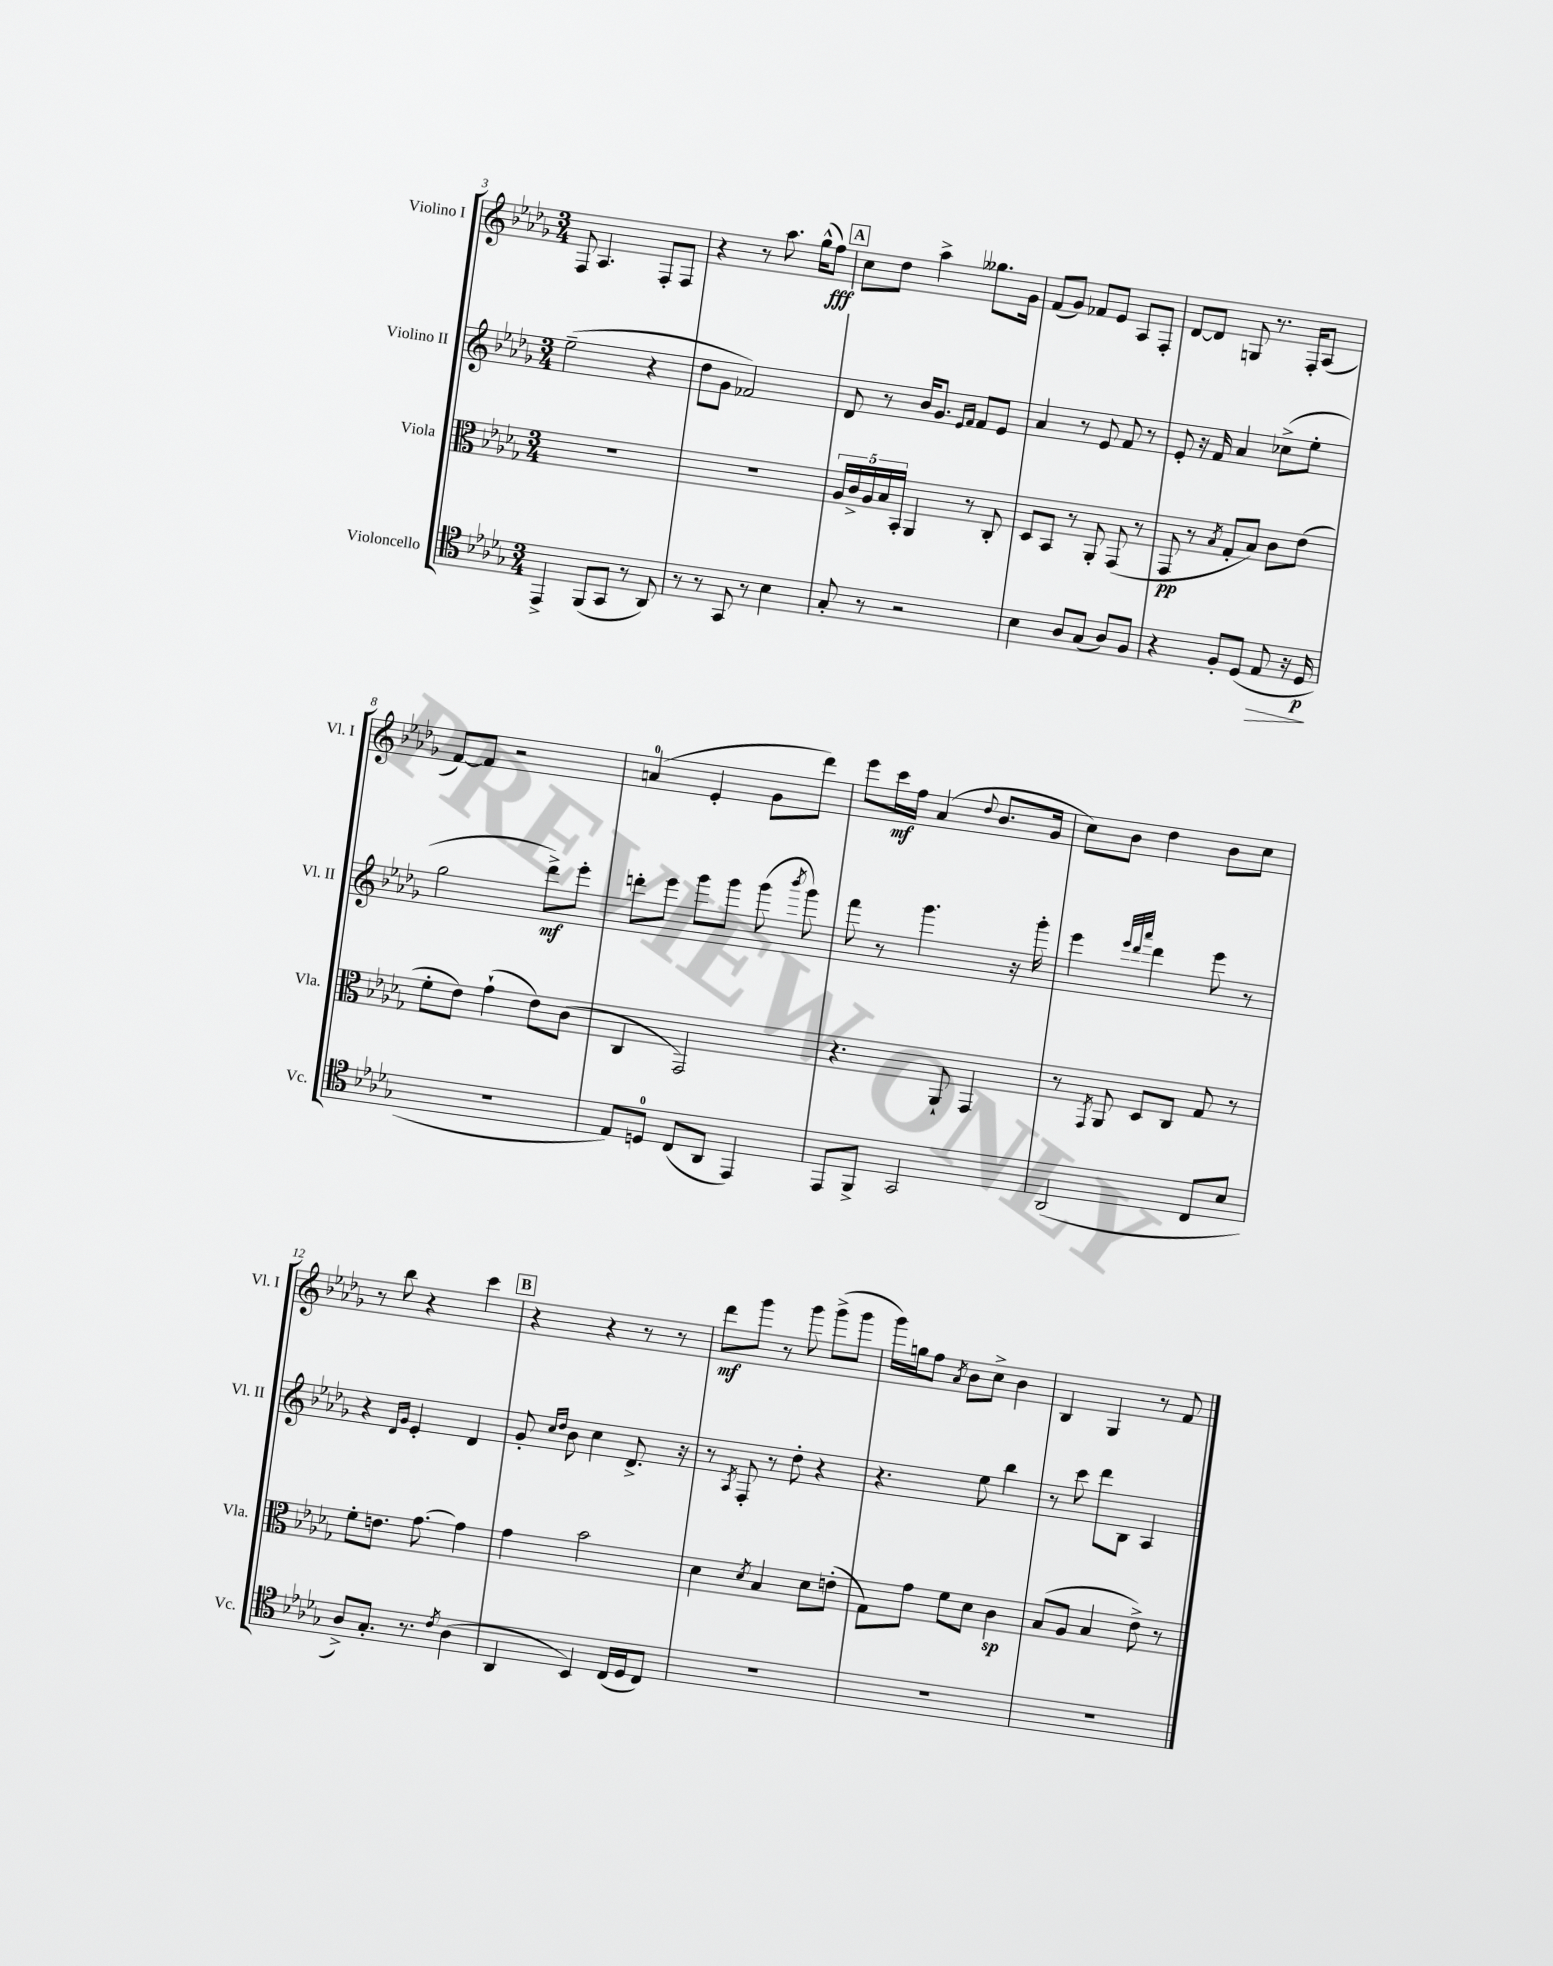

**kern	**kern	**kern	**kern
*staff4	*staff3	*staff2	*staff1
*clefC4	*clefC3	*clefG2	*clefG2
*k[b-e-a-d-g-]	*k[b-e-a-d-g-]	*k[b-e-a-d-g-]	*k[b-e-a-d-g-]
*M3/4	*M3/4	*M3/4	*M3/4
4EE-^	2.r	(2ee-~	8F
.	.	.	4.A-
(8FF	.	.	.
8GG-	.	.	.
8r	.	4r	8F'
8AA-)	.	.	8F
=	=	=	=
8r	2.r	8dd-	4r
8r	.	8g-	.
8GG-	.	2f-)	8r
8r	.	.	8.aa-
4B-	.	.	.
.	.	.	(16gg-^^
.	.	.	8ff)
=	=	=	=
8G-'	20A-	8d-	8cc
.	20c^	.	.
.	20A-	.	.
8r	.	8r	8dd-
.	20B-	.	.
.	20BB-'	.	.
2r	4AA-	16b-	4aa-^
.	.	8.g-	.
.	.	16qqe-	.
.	.	16qqf	.
.	8r	8f	8.gg--
.	8C'	8e-	.
.	.	.	16g-
=	=	=	=
4B-	8D-	4a-	(8f
.	8BB-	.	8g-)
8A-	8r	8r	8f-
(8G-	8AA-'	8e-	8e-
8A-)	(8GG-	8f	8A-
8F	8r	8r	8F'
=	=	=	=
4r	8GG-	8e-'	[8d-
.	8r	16r	8d-]
.	.	16f	.
.	8qB-	.	.
8F'	8G-'	4a-	8G
(8D-	8B-)	.	8.r
8E-	8c	(8cc-^	.
.	.	.	16F'
16r	(8e-	8ee-'	(8A-
16D-	.	.	.
=	=	=	=
2.r	8f'	2gg-	[8f)
.	8e-)	.	8f]
.	(4g-`	.	2r
.	8e-)	8ddd-^)	.
.	(8c	8eee-'	.
=	=	=	=
8E-)	4C	8ddd'	(4a
8D	.	8eee-	.
(8C	2GG-)	8ggg-	4e-'
8AA-	.	8ggg-	.
4EE-)	.	(8ggg-	8g-
.	.	8qbbb-	.
.	.	8ggg-)	8ddd-)
=	=	=	=
8EE-	4.r	8fff	8eee-
8FF^	.	8r	16ccc
.	.	.	16ff
2GG-	.	4.ggg-	(4a-
.	8AA-`	.	.
.	.	.	8qqdd-
.	4GG-	.	8.b-
.	.	16r	.
.	.	16ggg-'	16g-
=	=	=	=
(2AA-	8r	4eee-	8cc)
.	8qGG-	.	.
.	8AA-	.	8b-
.	.	32qqeee-	.
.	.	32qqddd-	.
.	.	32qqaaa-	.
.	8D-	4ddd-	4dd-
.	8C	.	.
8C	8G-	8eee-	8b-
8B-	8r	8r	8cc
=	=	=	=
8A-^)	8f'	4r	8r
8.G-'	8.e	.	8bb-
.	.	16qqd-	.
.	.	16qqg-	.
.	.	4e-'	4r
8.r	[8.g-	.	.
8qc	.	.	.
(4A-	4g-]	4d-	4ccc
=	=	=	=
4AA-	4g-	8g-'	4r
.	.	16qqcc	.
.	.	16qqdd-	.
.	.	8b-	.
4BB-)	2b-	4cc	4r
(16C	.	8.d-^	8r
16D-	.	.	.
8C)	.	.	8r
.	.	16r	.
=	=	=	=
2.r	4d-	8r	8ddd-
.	.	8qA-	.
.	.	8F'	8ggg-
.	8qd-	.	.
.	4B-	8r	8r
.	.	8dd-'	8ggg-
.	8d-	4r	(8ggg-^
.	(8e'	.	8ggg-
=	=	=	=
2.r	8G-)	4.r	16ggg-)
.	.	.	16gg
.	8g-	.	8ff
.	.	.	8qa-
.	8f	.	8b-
.	8d-	8ee-	8cc^
.	4c	4bb-	4b-
=	=	=	=
2.r	(8B-	8r	4B-
.	8A-	8ccc	.
.	4B-	8ddd-	4G-
.	.	8B-	.
.	8e-^)	4A-	8r
.	8r	.	8f
==	==	==	==
*-	*-	*-	*-
